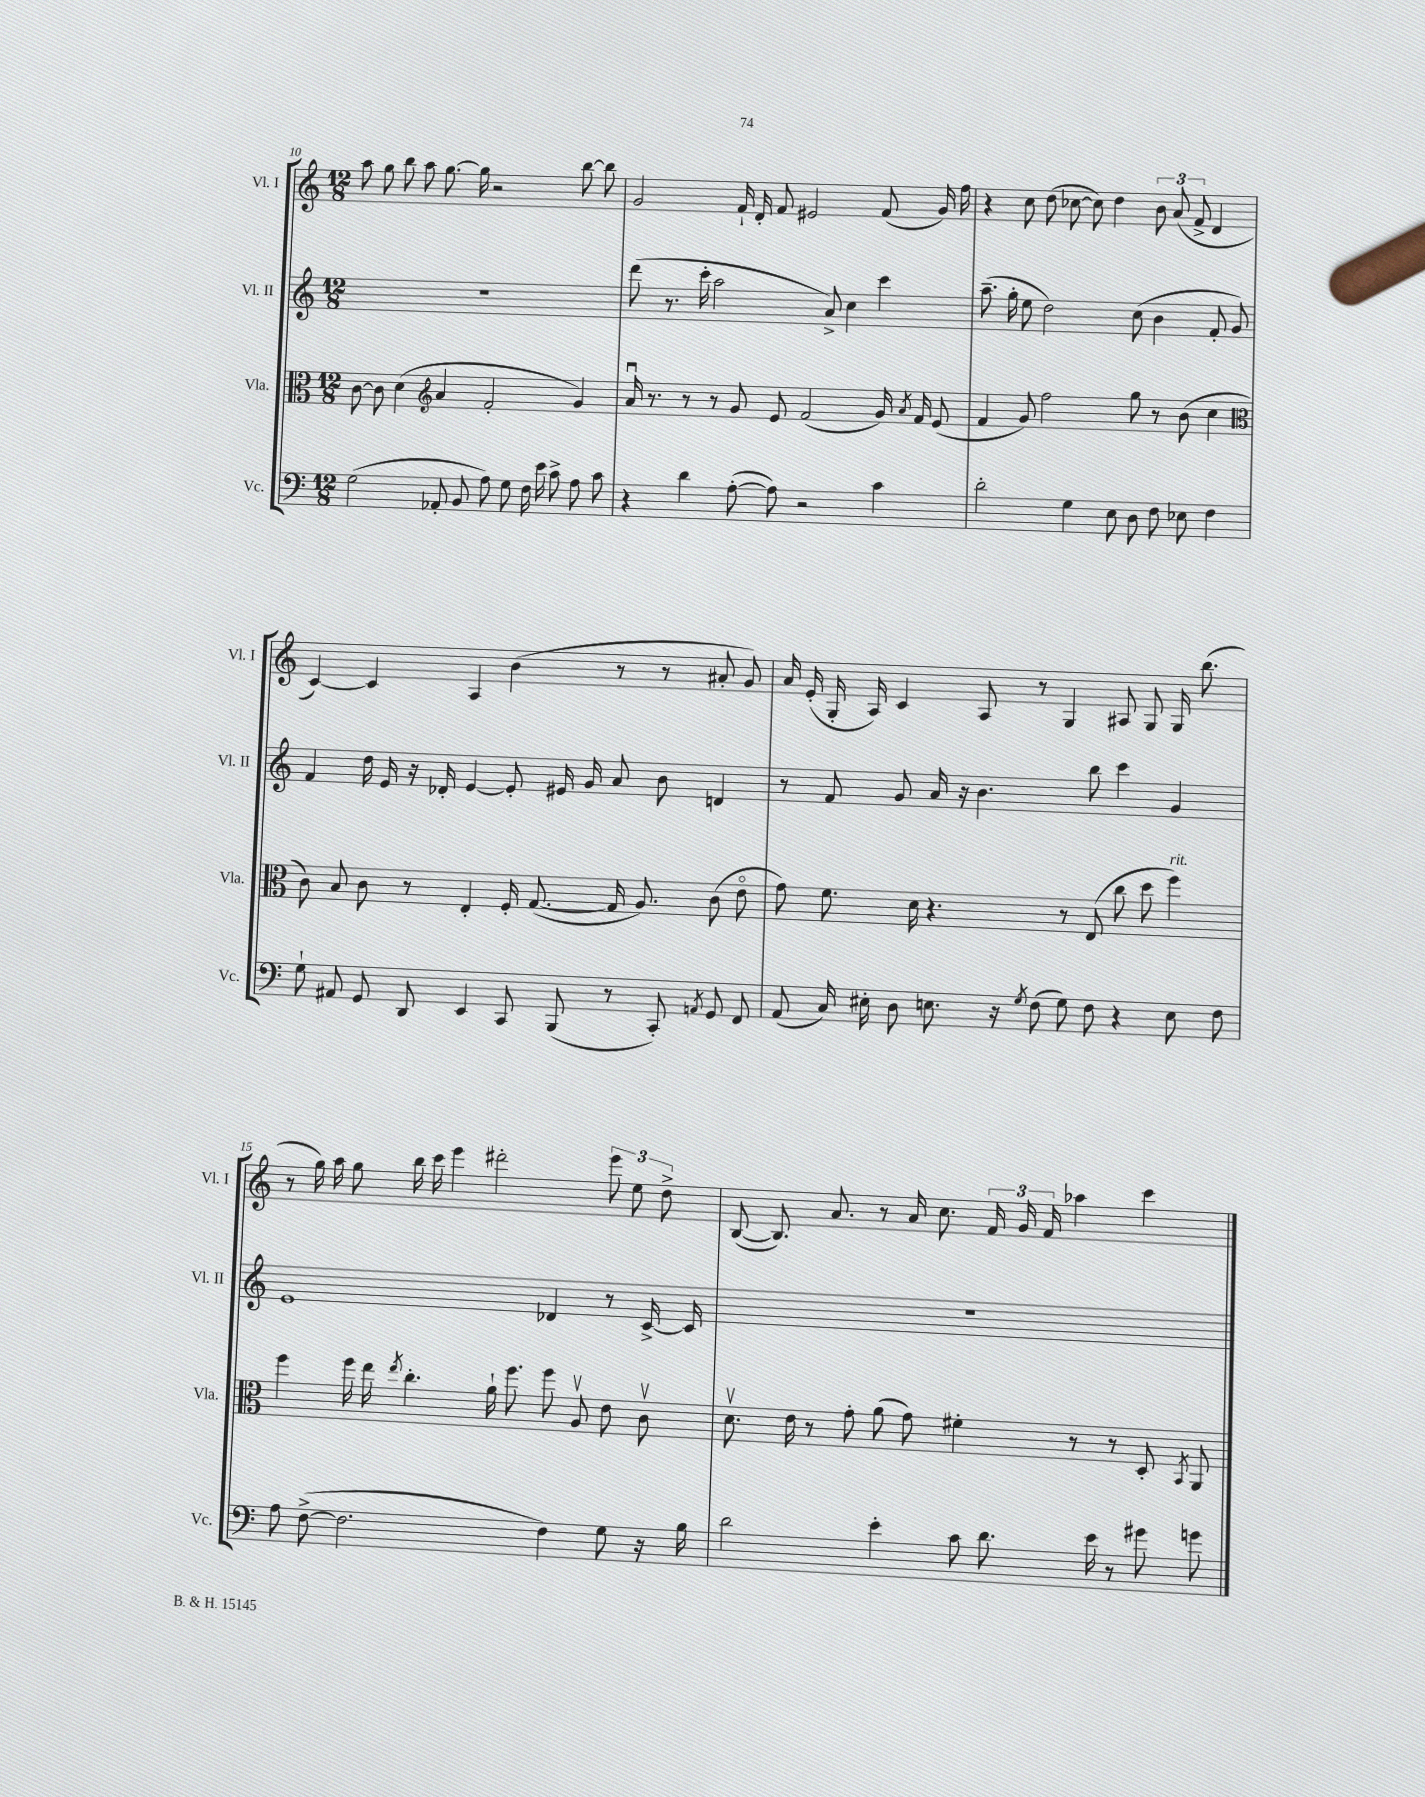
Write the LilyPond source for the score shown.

<<
\new StaffGroup <<
\new Staff = "s0" \with { instrumentName = "Vl. I" shortInstrumentName = "Vl. I" } {
    \clef treble \key c \major \numericTimeSignature \time 12/8
    \autoBeamOff a''8 g''8 b''8 a''8 g''8.~ g''16 r2 b''8~ b''8 |
    g'2 f'16-! d'16-. f'8 eis'2 f'8( g'16) f''16 |
    r4 c''8 d''8( ces''8~ ces''8) d''4 \tuplet 3/2 { b'8 a'8( f'8-> } d'4 |
    c'4~) c'4 a4 b'4( r8 r8 ais'8-. g'8) |
    a'16 e'16-.( g16-. a16) c'4 a8 r8 g4 ais8 g8 g16 b''8.( |
    r8 g''16) a''16 g''8 b''16 c'''16 e'''4 dis'''2-. \tuplet 3/2 { e'''8 e''8 d''8-> } |
    b8~( b8.) a'8. r8 a'16 c''8. \tuplet 3/2 { f'16 g'16 f'16 } aes''4 c'''4 \bar "|." |
}
\new Staff = "s1" \with { instrumentName = "Vl. II" shortInstrumentName = "Vl. II" } {
    \clef treble \key c \major \numericTimeSignature \time 12/8
    \autoBeamOff R1. |
    d'''8( r8. c'''16-. a''2 a'8->) c''4 c'''4 |
    a''8.--( g''16-. e''8 d''2) c''8( b'4 f'8-. g'8) |
    f'4 d''16 e'16 r16 des'16-. e'4~ e'8-. eis'16 g'16 a'8 b'8 d'4 |
    r8 f'8 g'8 a'16 r16 b'4. b''8 c'''4 g'4 |
    e'1 des'4 r8 c'16~-> c'16 |
    R1. \bar "|." |
}
\new Staff = "s2" \with { instrumentName = "Vla." shortInstrumentName = "Vla." } {
    \clef alto \key c \major \numericTimeSignature \time 12/8
    \autoBeamOff c'8~ c'8 d'4( \clef treble a'4 f'2-. g'4) |
    a'16\downbow r8. r8 r8 g'8 e'8 f'2( g'16) \acciaccatura { a'8 } f'16 e'8( |
    f'4 g'8) f''2 g''8 r8 b'8( c''4 |
    \clef alto c'8) b8 c'8 r8 e4-. f16-. g8.~( g16 a8.) c'8( e'8\flageolet |
    g'8) f'8. d'16 r4. r8 e8( c''8 d''8 f''4^\markup { \italic "rit." }) |
    f''4 f''16 e''16 \acciaccatura { e''8 } c''4.-. a'16-! f''8. f''8 a8\upbow e'8 c'8\upbow |
    d'8.\upbow e'16 r8 g'8-. a'8( g'8) fis'4-. r8 r8 d8-. \acciaccatura { b,8 } a,8 \bar "|." |
}
\new Staff = "s3" \with { instrumentName = "Vc." shortInstrumentName = "Vc." } {
    \clef bass \key c \major \numericTimeSignature \time 12/8
    \autoBeamOff g2( aes,8-. b,8 a8) g8 f16 e'16 c'8-> a8 c'8 |
    r4 d'4 a8~-.( a8) r2 c'4 |
    d'2-. g4 e8 d8 f8 ees8 f4 |
    g8-! ais,8 g,8 d,8 e,4 c,8 b,,8( r8 c,8-.) \acciaccatura { a,8 } g,8 f,8 |
    a,8( c16) eis16-. d8 e8. r16 \acciaccatura { g8 } f8( g8) f8 r4 e8 f8 |
    a8 f8~->( f2. f4) g8 r16 b16 |
    d'2 e'4-. c'8 d'8. e'16 r8 gis'8 g'8 \bar "|." |
}
>>
>>
\layout { \context { \Score currentBarNumber = #10 \override BarNumber.break-visibility = ##(#f #t #t) barNumberVisibility = #(every-nth-bar-number-visible 5) } }
